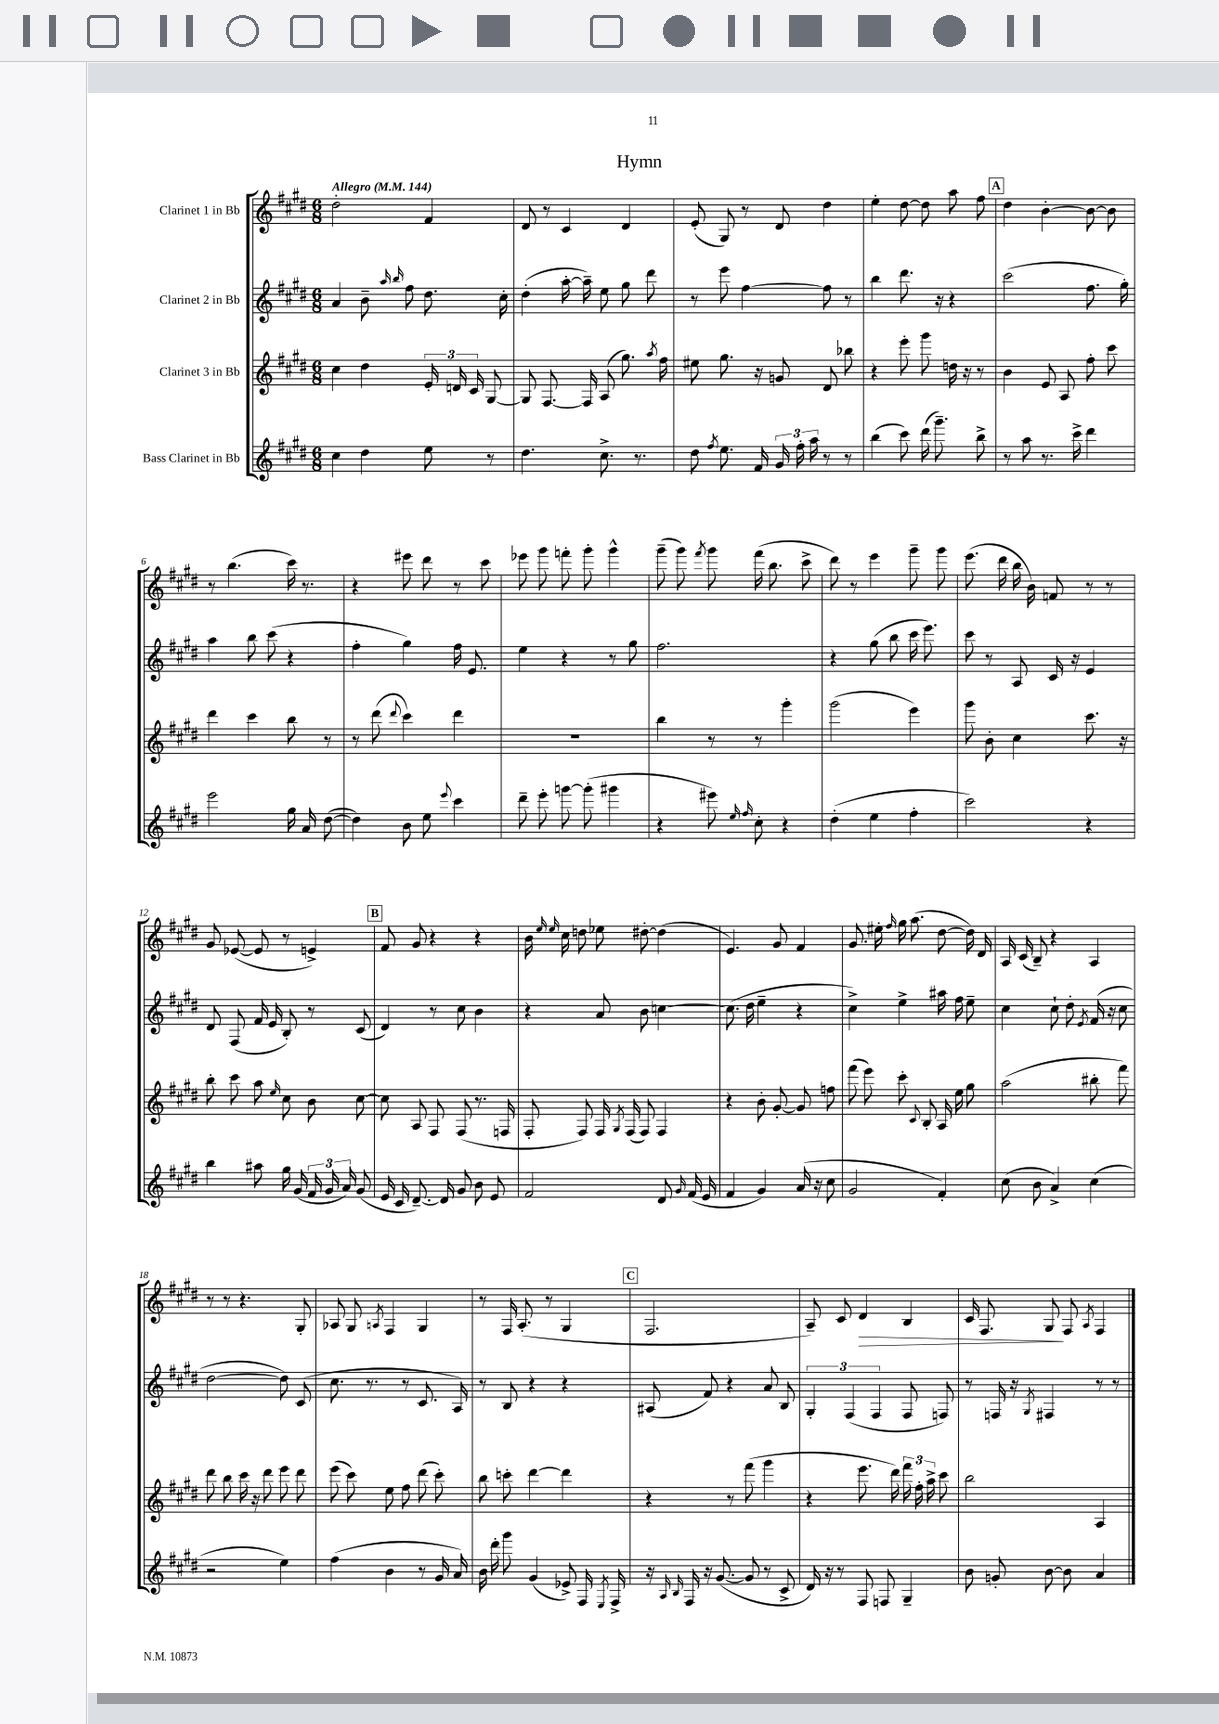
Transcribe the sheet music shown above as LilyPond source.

\header { title = "Hymn" }
<<
\new StaffGroup <<
\new Staff = "s0" \with { instrumentName = "Clarinet 1 in Bb" } {
    \clef treble \key e \major \numericTimeSignature \time 6/8 \tempo "Allegro" 4 = 144
    \autoBeamOff dis''2-. fis'4 |
    dis'8 r8 cis'4 dis'4 |
    e'8-.( gis8) r8 dis'8 dis''4 |
    e''4-. dis''8~ dis''8 a''8 fis''8 |
    \mark \markup { \box "A" } dis''4 b'4~-. b'8~ b'8 |
    r8 b''4.( cis'''16) r8. |
    r4 eis'''8 dis'''8 r8 cis'''8 |
    ees'''8 gis'''8 f'''8-. gis'''8-. gis'''4-^ |
    gis'''8--( gis'''8) \acciaccatura { fis'''8 } gis'''8 fis'''16( b''8. cis'''8-> |
    dis'''8) r8 e'''4 gis'''8-- gis'''8 |
    e'''8.( dis'''16 b''16 b'16) f'8 r8 r8 |
    gis'8 ees'8~( ees'8 r8 e'4->) |
    \mark \markup { \box "B" } fis'8 gis'8 r4 r4 |
    b'16 \grace { e''16 e''16 } cis''16 d''8 ees''8 dis''8~-. dis''4( |
    e'4.) gis'8 fis'4 |
    gis'8. eis''16-. \grace { fis''16 } gis''16 a''8.( dis''8~ dis''16) dis'16 |
    a16 cis'16( b8--) r4 a4 |
    r8 r8 r4. gis8-. |
    aes8 gis8 \acciaccatura { a8 } fis4 gis4 |
    r8 fis16 a8.-.( r8 gis4 |
    \mark \markup { \box "C" } fis2. |
    a8--) cis'8 dis'4\> b4 |
    cis'16 fis8. gis8\! fis8 \acciaccatura { a8 } fis4 \bar "|." |
}
\new Staff = "s1" \with { instrumentName = "Clarinet 2 in Bb" } {
    \clef treble \key e \major \numericTimeSignature \time 6/8
    \autoBeamOff a'4 b'8-- \grace { a''16 b''16 } fis''8 dis''8. cis''16-. |
    dis''4-.( a''16~-. a''16--) e''8 gis''8 dis'''8 |
    r8 e'''8 fis''4~ fis''8 r8 |
    b''4 dis'''8. r16 r4 |
    \mark \markup { \box "A" } cis'''2( fis''8. gis''16-.) |
    a''4 b''8 cis'''8( r4 |
    fis''4-. gis''4) fis''16 e'8. |
    e''4 r4 r8 gis''8 |
    fis''2. |
    r4 gis''8( b''8 cis'''16 e'''8.) |
    cis'''8 r8 a8 cis'16 r16 e'4 |
    dis'8 fis8( fis'16 e'16 b8-.) r8 cis'8( |
    \mark \markup { \box "B" } dis'4) r8 cis''8 b'4 |
    r4 a'8 b'8 c''4~ |
    c''8.( dis''16 e''4-- r4 |
    cis''4->) e''4-> ais''16 fis''16 e''8-- |
    cis''4 cis''8-! dis''8-. \acciaccatura { e'8 } fis'16( r16 cis''8 |
    dis''2~ dis''8) cis'8( |
    cis''8. r8. r8 cis'8. a16) |
    r8 b8 r4 r4 |
    \mark \markup { \box "C" } ais8( fis'8) r4 a'8 b8 |
    \tuplet 3/2 { gis4-. fis4( fis4 } fis8 f8) |
    r8 f16 r16 \acciaccatura { gis8 } fis4 r8 r8 \bar "|." |
}
\new Staff = "s2" \with { instrumentName = "Clarinet 3 in Bb" } {
    \clef treble \key e \major \numericTimeSignature \time 6/8
    \autoBeamOff cis''4 dis''4 \tuplet 3/2 { e'16-. d'16 cis'16 } gis8~ |
    gis8 fis8.~ fis16 a8( gis''8.) \acciaccatura { a''8 } fis''16 |
    eis''8 gis''8. r16 g'8 dis'8 bes''8 |
    r4 e'''8-. gis'''8 d''16 r16 r8 |
    \mark \markup { \box "A" } b'4 e'8 a8 fis''8-. cis'''8 |
    dis'''4 cis'''4 b''8 r8 |
    r8 dis'''8( \appoggiatura { dis'''8 } cis'''4) dis'''4 |
    R2. |
    b''4 r8 r8 gis'''4-. |
    gis'''2( e'''4) |
    gis'''8 b'8-. cis''4 cis'''8. r16 |
    b''8-. cis'''8 a''8 \grace { e''16 } cis''8 b'8 cis''8~ |
    \mark \markup { \box "B" } cis''8 a8 fis8 fis8( r8. f16 |
    fis8-. fis8) fis16 \acciaccatura { gis8 } fis16( fis8) fis4 |
    r4 b'8-. gis'8~-. gis'8 f''8 |
    fis'''8( e'''8) cis'''8-. \appoggiatura { cis'8 } b8-. a16 e''16 gis''8 |
    a''2( bis''8-. fis'''8) |
    dis'''8 b''8 cis'''16 r16 dis'''8 e'''8 dis'''8 |
    e'''8( cis'''8) e''8 fis''8 dis'''8( cis'''8-.) |
    b''8 c'''8-. dis'''4~ dis'''4 |
    \mark \markup { \box "C" } r4 r8 fis'''8( gis'''4 |
    r4 e'''8. dis'''16) \tuplet 3/2 { fis'''16 fis''16-. a''16-> } cis'''8 |
    b''2 a4 \bar "|." |
}
\new Staff = "s3" \with { instrumentName = "Bass Clarinet in Bb" } {
    \clef treble \key e \major \numericTimeSignature \time 6/8
    \autoBeamOff cis''4 dis''4 e''8 r8 |
    dis''4. cis''8.-> r8. |
    dis''8 \acciaccatura { fis''8 } e''8. fis'16 \tuplet 3/2 { gis'16 fis''16-. a''16 } r8 r8 |
    b''4( cis'''8) dis'''16( gis'''8.--) b''8-> |
    \mark \markup { \box "A" } r8 a''8 r8. cis'''16-> dis'''4 |
    e'''2 gis''16 a'16 dis''8~( |
    dis''4) b'8 e''8 \appoggiatura { e'''8 } cis'''4 |
    dis'''8-- e'''8-. g'''8~ g'''8-.( gis'''4 |
    r4 eis'''8) \grace { e''16 fis''16 } cis''8-. r4 |
    dis''4-.( e''4 fis''4-. |
    cis'''2) r4 |
    b''4 ais''8 gis''16 gis'16( \tuplet 3/2 { fis'16 gis'16 a'16) } gis'8( |
    \mark \markup { \box "B" } e'16 cis'16 dis'8.~--) dis'16 gis'8 b'8 e'8 |
    fis'2 dis'8 \grace { gis'16 } fis'16( e'16 |
    fis'4 gis'4) a'16( r16 cis''8 |
    gis'2 fis'4-.) |
    cis''8( b'8 a'4->) cis''4( |
    r2 e''4) |
    fis''4( b'4 r8 gis'16 a'16) |
    b'16 dis'''16-. gis'''8 gis'4( ees'8->) fis16 \acciaccatura { e8 } fis16-> |
    \mark \markup { \box "C" } r16 \grace { a16 b16 } fis16 r16 gis'8.~( gis'8 r8 cis'8-> |
    dis'16) r16 r8 fis8 f8 gis4-- |
    b'8 g'8-. b'8~ b'8 a'4 \bar "|." |
}
>>
>>
